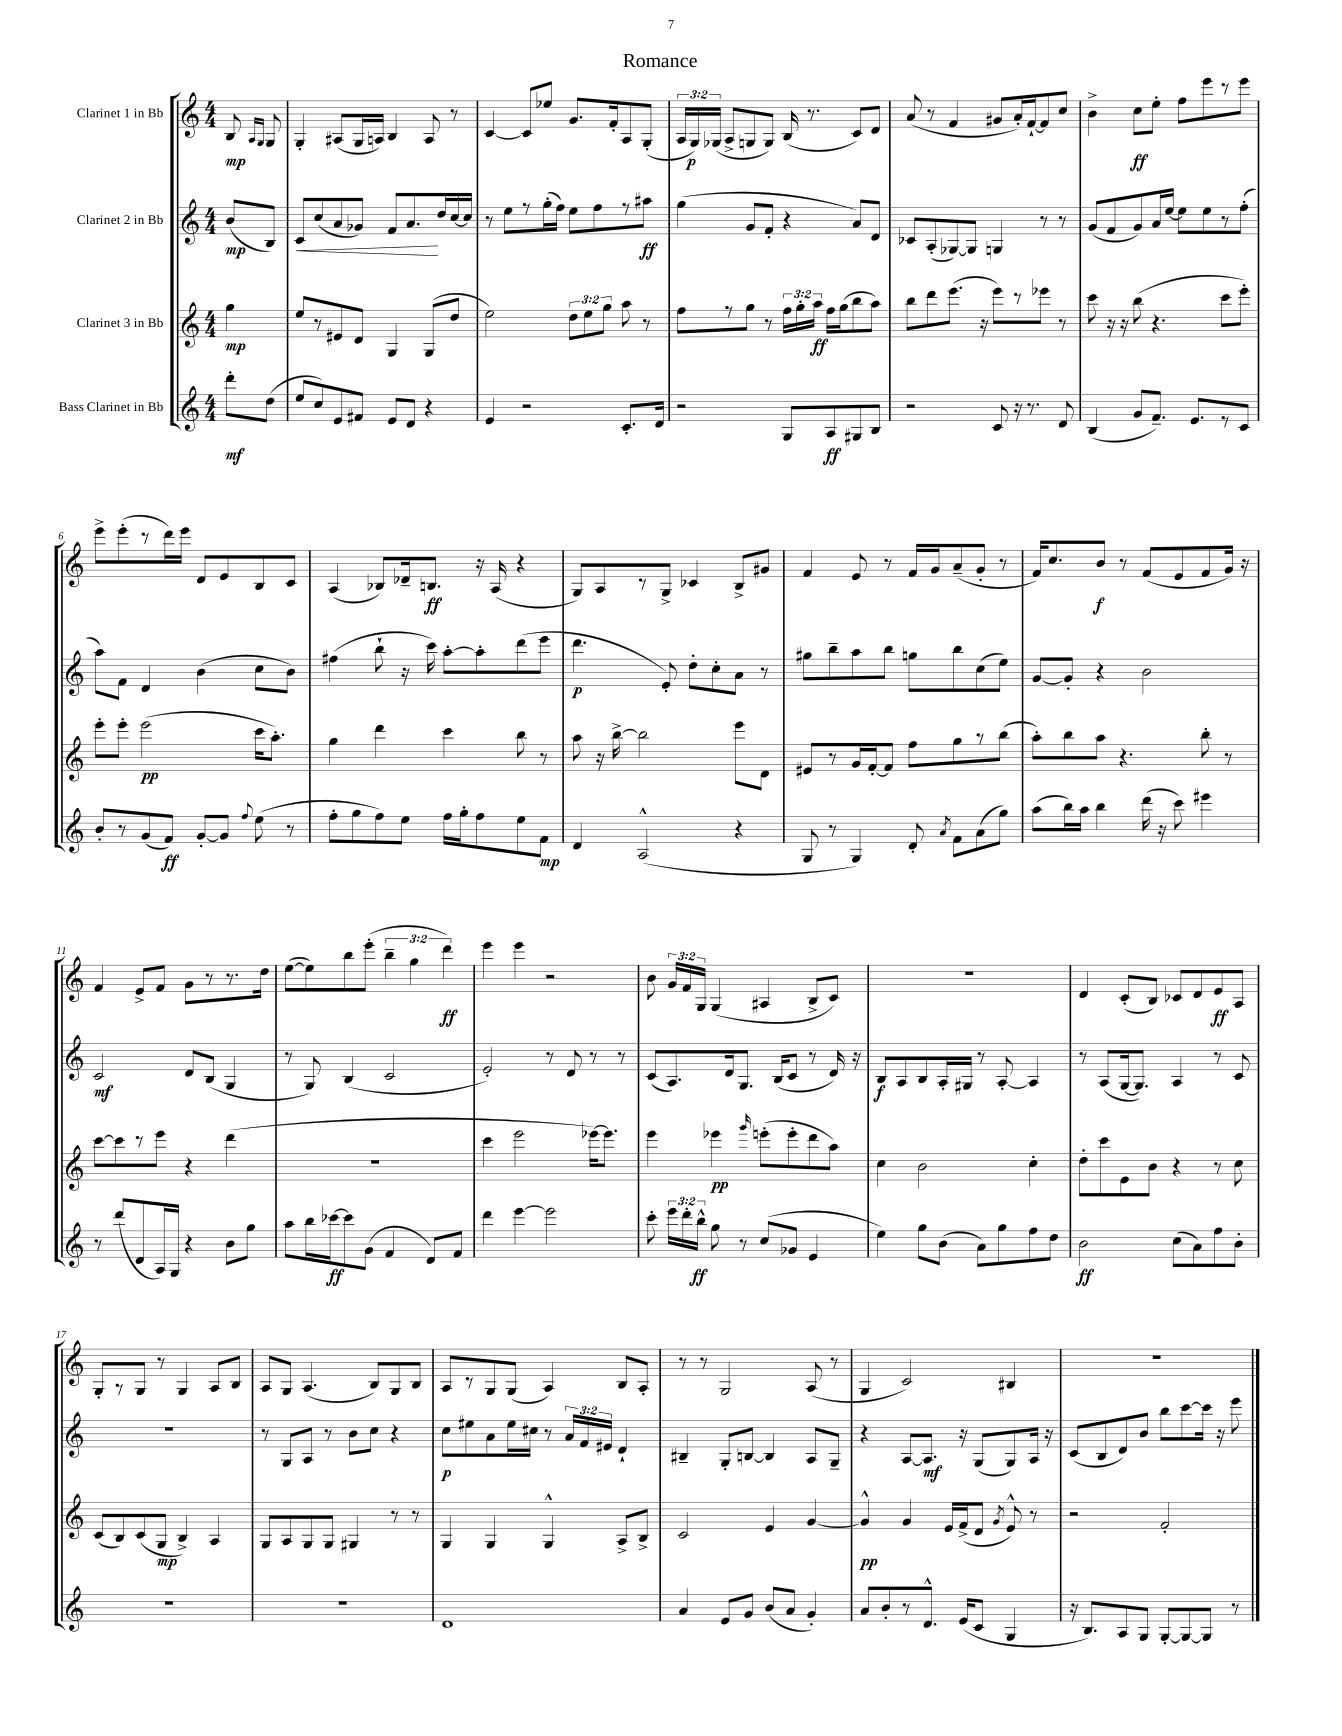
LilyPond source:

\header { title = "Romance" }
<<
\new StaffGroup <<
\new Staff = "s0" \with { instrumentName = "Clarinet 1 in Bb" } {
    \clef treble \key c \major \numericTimeSignature \time 4/4 \override Staff.TupletNumber.text = #tuplet-number::calc-fraction-text \partial 4
    \autoBeamOff b8\mp \grace { a16[ g16] } g8 |
    g4-. ais8[( g16 a16]) b4 a8 r8 |
    c'4~ c'8[ ees''8] g'8.[ f'16-. a8 g8]-.( |
    \tuplet 3/2 { a16[ g16\p) ges16]( } a8[-> g8 g8]) b16( r8. c'8[) d'8] |
    a'8( r8 f'4 gis'8[ a'16-.) f'16~-! f'8 c''8] |
    b'4-> c''8[\ff e''8]-. f''8[ e'''8 r8 e'''8] |
    e'''8[-> e'''8-.( r8 d'''16) e'''16] d'8[ e'8 b8 c'8] |
    a4( bes8[) des'16-- b8.]\ff r16 a16( r4 |
    g8[) a8 r8 g8]-> ces'4 b8[-> gis'8] |
    f'4 e'8 r8 f'16[ g'16 a'8--( g'8]-. r8 |
    f'16[) c''8. b'8]\f r8 f'8[( e'8 f'8 g'16]) r16 |
    f'4 e'8[-> f'8] g'8[ r8 r8. d''16] |
    e''8[~( e''8) b''8 e'''8]-.( \tuplet 3/2 { b''4-- g''4 d'''4\ff) } |
    e'''4 e'''4 r2 |
    b'8 \tuplet 3/2 { g'16[ f'16 g16] } g4( ais4 b8[-> c'8]) |
    R1 |
    d'4 c'8[-.( b8]) ces'8[ d'8 e'8\ff a8] |
    g8[-. r8 g8] r8 g4 a8[ b8] |
    a8[ g8] a4.( b8[) g8 b8] |
    a8[ r8 g8 g8]( a4) b8[ a8]-. |
    r8 r8 g2 a8( r8 |
    g4 c'2) bis4 |
    R1 \bar "|." |
}
\new Staff = "s1" \with { instrumentName = "Clarinet 2 in Bb" } {
    \clef treble \key c \major \numericTimeSignature \time 4/4 \override Staff.TupletNumber.text = #tuplet-number::calc-fraction-text \partial 4
    \autoBeamOff b'8[\mp( b8]) |
    c'8[\< c''8( a'8 ges'8]) f'8[ a'8.\! d''16 c''16~ c''16] |
    r8 e''8[ r8 g''16-.( f''16]) e''8[ f''8 r8 ais''8]\ff |
    g''4( g'8[ f'8]-. r4 a'8[) d'8] |
    ces'8[ a8-.( ges8~) ges8] g4 r8 r8 |
    g'8[( f'8 g'8) a'16 e''16]~ e''8[ e''8 r8 f''8]-.( |
    a''8[) f'8] d'4 b'4( c''8[ b'8]) |
    fis''4( b''8-! r16 c'''16) a''8[~-. a''8-. d'''8( e'''8] |
    d'''4.\p e'8-.) d''8[-. c''8-. a'8] r8 |
    gis''8[ b''8-- a''8 b''8] g''8[ b''8 c''8( e''8]) |
    g'8[~ g'8]-. r4 b'2 |
    c'2\mf d'8[ b8]( g4 |
    r8 g8) b4( c'2 |
    e'2-.) r8 d'8 r8 r8 |
    c'8[( a8.) d'16 g8.] b16[( c'8] r8 d'16) r16 |
    b8[\f a8 b8 a16-. gis16] r8 a8~-. a4 |
    r8 a8[( g16~ g8.]) a4 r8 c'8 |
    R1 |
    r8 g8[ a8] r8 b'8[ c''8] r4 |
    c''8[\p eis''8 a'8 eis''16 cis''16] r8 \tuplet 3/2 { a'16[ f'16 eis'16] } d'4-! |
    bis4-- g8[-. b8]~ b4 a8[ g8]-- |
    r4 a8[~ a8.]\mf r16 g8[( g8) a16] r16 |
    c'8[( b8 d'8) b'8] b''8[ c'''8~ c'''16] r16 e'''8 \bar "|." |
}
\new Staff = "s2" \with { instrumentName = "Clarinet 3 in Bb" } {
    \clef treble \key c \major \numericTimeSignature \time 4/4 \override Staff.TupletNumber.text = #tuplet-number::calc-fraction-text \partial 4
    \autoBeamOff g''4\mp |
    e''8[ r8 eis'8 d'8] g4 g8[( d''8] |
    e''2) \tuplet 3/2 { d''8[ e''8 g''8] } a''8 r8 |
    f''8[ r8 g''8] r8 \tuplet 3/2 { f''16[ g''16-. a''16]\ff } f''16[ g''16( b''8 a''8]) |
    b''8[ d'''8 e'''8.]( r16 e'''8[) r8 ees'''8] r8 |
    c'''8 r16 r16 b''8( r4. c'''8[ e'''8]-.) |
    e'''8[-. e'''8]-. e'''2\pp( c'''16[ a''8.]-.) |
    g''4 d'''4 c'''4 b''8 r8 |
    a''8 r16 b''16~-> b''2 e'''8[ d'8] |
    eis'8[ r8 g'16 f'16~-. f'8] f''8[ g''8 r8 b''8]( |
    a''8[-.) b''8 a''8] r4. b''8-. r8 |
    c'''8[~ c'''8 r8 e'''8] r4 d'''4( |
    R1 |
    c'''4 e'''2 ees'''16[~) ees'''8.] |
    e'''4 ees'''4\pp \grace { g'''16 } e'''8[-.( e'''8-. d'''8 a''8]) |
    c''4 b'2 c''4-. |
    d''8[-. c'''8 e'8 b'8] r4 r8 c''8 |
    c'8[( b8) c'8( g8]\mp b4->) a4 |
    g8[ a8 g8 g8] gis4 r8 r8 |
    g4 g4 g4-^ a8[-> b8]-> |
    c'2 e'4 g'4~ |
    g'4-^\pp g'4 e'16[ f'16->( d'8] \acciaccatura { g'8 } e'8-^) r8 |
    r2 f'2-. \bar "|." |
}
\new Staff = "s3" \with { instrumentName = "Bass Clarinet in Bb" } {
    \clef treble \key c \major \numericTimeSignature \time 4/4 \override Staff.TupletNumber.text = #tuplet-number::calc-fraction-text \partial 4
    \autoBeamOff d'''8[-.\mf d''8]( |
    e''8[ c''8) e'8 fis'8] e'8[ d'8] r4 |
    e'4 r2 c'8.[-. d'16] |
    r2 g8[ a8\ff gis8 b8] |
    r2 c'8 r16 r8. d'8 |
    b4( g'8[ f'8.]--) e'8.[ r8 c'8] |
    b'8[-. r8 g'8( f'8]\ff) g'8[~-. g'8] \appoggiatura { f''8 } e''8( r8 |
    f''8[-. g''8 f''8) e''8] f''16[ g''16-. f''8 e''8 f'8]\mp |
    d'4 a2-^( r4 |
    g8 r8 g4) d'8-. \acciaccatura { a'8 } f'8[ a'8( g''8]) |
    a''8[( b''16) a''16] b''4 d'''16( r16 c'''8) eis'''4 |
    r8 d'''8[( d'8 a16) g16] r4 b'8[ g''8] |
    a''8[ b''16 ces'''16~\ff ces'''8 g'8]( f'4 d'8[) f'8] |
    d'''4 e'''4~ e'''2 |
    c'''8-. \tuplet 3/2 { e'''16[ d'''16-. b''16]-^\ff } g''8 r8 c''8[( ges'8] e'4 |
    e''4) g''8[ b'8]( a'8[) g''8 f''8 d''8] |
    b'2\ff c''8[( a'8) f''8 b'8]-. |
    R1 |
    R1 |
    d'1 |
    a'4 e'8[ g'8] b'8[( a'8] g'4-.) |
    a'8[ b'8-. r8 d'8.]-^ e'16[( c'8] g4 |
    r16 b8.[) a8 g8] g8[~-. g8~ g8] r8 \bar "|." |
}
>>
>>
